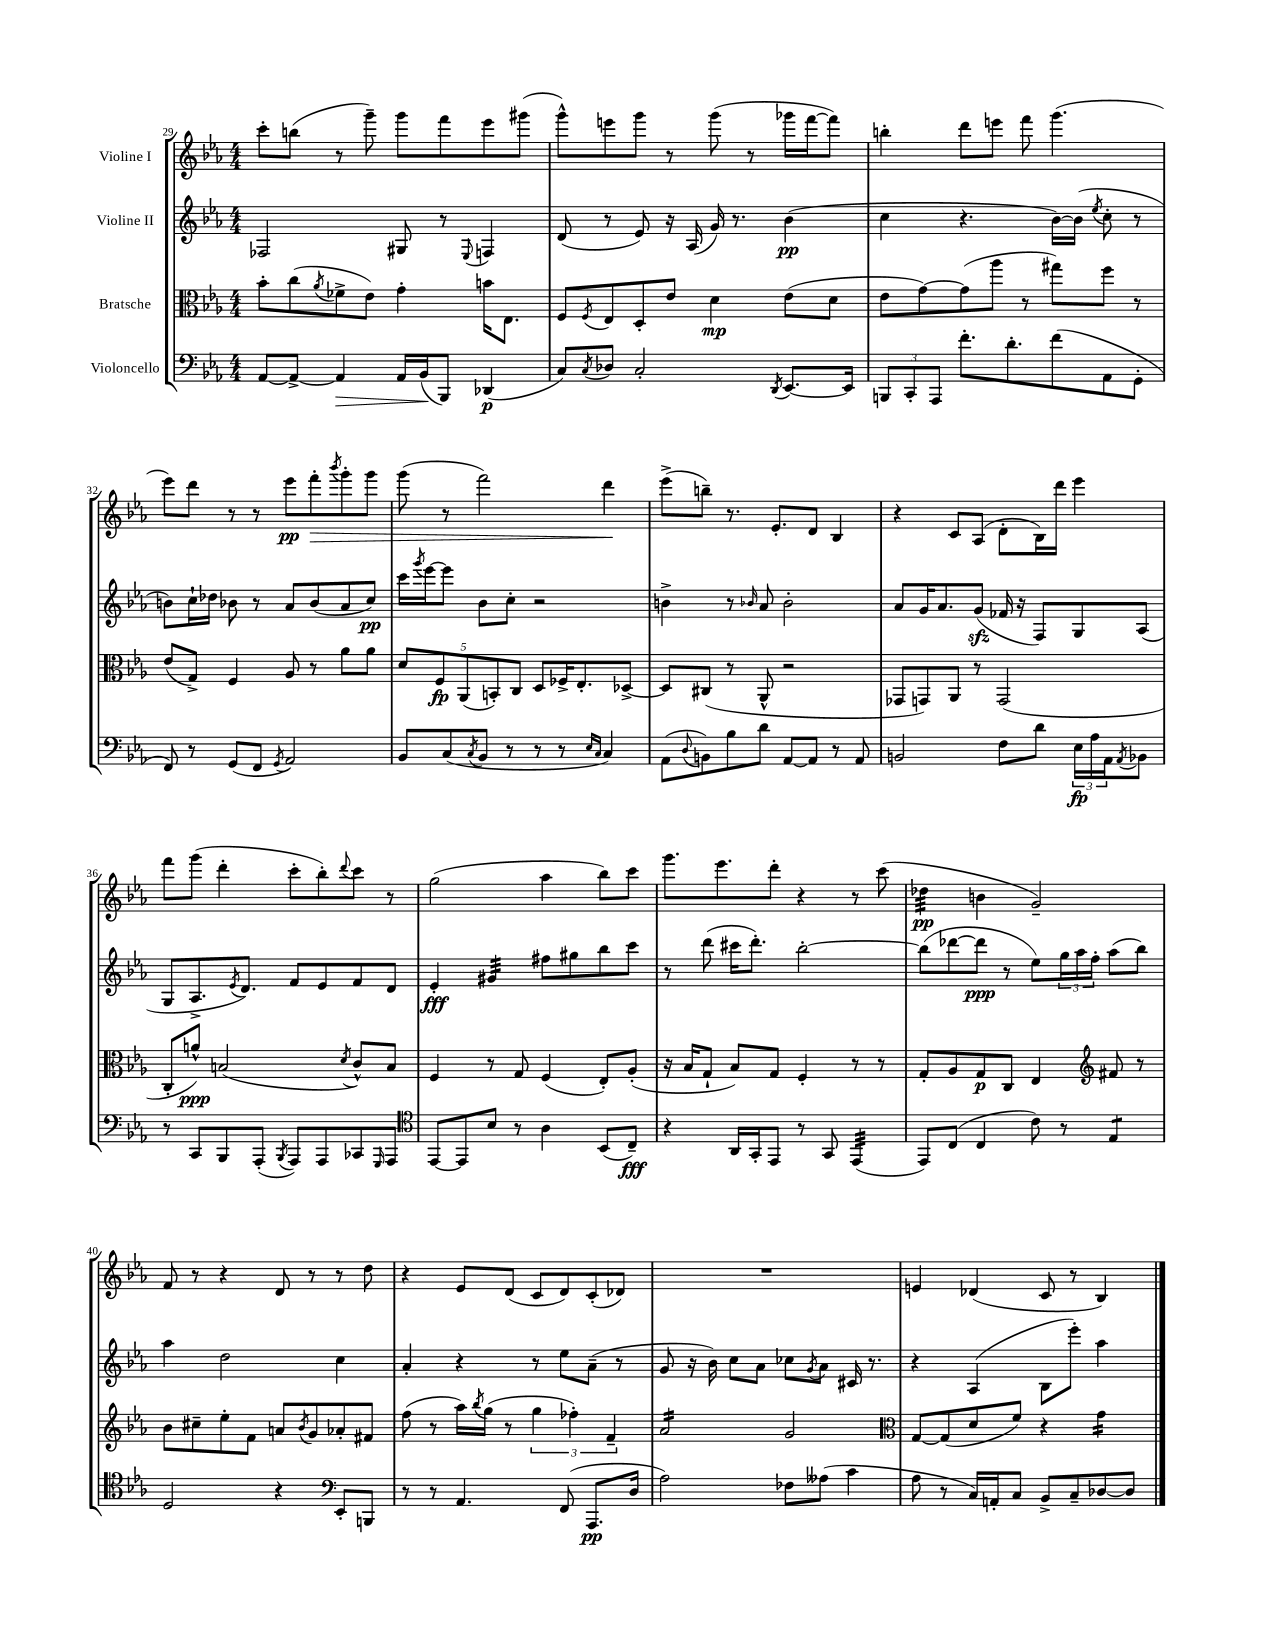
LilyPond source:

<<
\new StaffGroup <<
\new Staff = "s0" \with { instrumentName = "Violine I" } {
    \clef treble \key ees \major \numericTimeSignature \time 4/4
    c'''8-. b''8( r8 g'''8--) g'''8 f'''8 ees'''8 gis'''8( |
    g'''8-^) e'''8 g'''8 r8 g'''8( r8 ges'''16 f'''16~ f'''8) |
    b''4-. d'''8 e'''8 f'''8 g'''4.( |
    ees'''8) d'''8 r8 r8 ees'''8\pp f'''8-.\> \acciaccatura { bes'''8 } g'''8-. g'''8 |
    g'''8( r8 f'''2) d'''4\! |
    ees'''8->( b''8--) r8. ees'8.-. d'8 bes4 |
    r4 c'8 aes8( d'8-. bes16) d'''16 ees'''4 |
    f'''8 g'''8( d'''4-. c'''8-. bes''8-.) \appoggiatura { d'''8 } c'''8 r8 |
    g''2( aes''4 bes''8) c'''8 |
    g'''8. ees'''8. d'''8-. r4 r8 c'''8( |
    des''4:32\pp b'4 g'2--) |
    f'8 r8 r4 d'8 r8 r8 d''8 |
    r4 ees'8 d'8( c'8 d'8) c'8-.( des'8) |
    R1 |
    e'4 des'4( c'8 r8 bes4) \bar "|." |
}
\new Staff = "s1" \with { instrumentName = "Violine II" } {
    \clef treble \key ees \major \numericTimeSignature \time 4/4
    fes2 gis8 r8 \appoggiatura { ees8 } f4 |
    d'8( r8 ees'8) r16 aes16( g'16) r8. bes'4\pp( |
    c''4 r4. bes'16~) bes'16( \acciaccatura { ees''8 } c''8-. r8 |
    b'8) c''16-! des''16 bes'8 r8 aes'8 bes'8( aes'8 c''8\pp) |
    c'''16 \acciaccatura { g'''8 } ees'''16~ ees'''8 bes'8 c''8-. r2 |
    b'4-> r8 \grace { bes'16 } aes'8 bes'2-. |
    aes'8 g'16 aes'8. g'8\sfz( fes'16 r16 f8) g8 aes8( |
    g8 aes8.-> \acciaccatura { ees'8 } d'8.) f'8 ees'8 f'8 d'8 |
    ees'4-.\fff gis'4:32 fis''8 gis''8 bes''8 c'''8 |
    r8 d'''8( cis'''16 d'''8.-.) bes''2~-. |
    bes''8( des'''8~ des'''8\ppp r8 ees''8) \tuplet 3/2 { g''16 aes''16 f''16-. } aes''8( bes''8) |
    aes''4 d''2 c''4 |
    aes'4-. r4 r8 ees''8 aes'8--( r8 |
    g'8 r16 bes'16) c''8 aes'8 ces''8 \acciaccatura { g'8 } aes'8 cis'16 r8. |
    r4 aes4( bes8 ees'''8-.) aes''4 \bar "|." |
}
\new Staff = "s2" \with { instrumentName = "Bratsche" } {
    \clef alto \key ees \major \numericTimeSignature \time 4/4
    bes'8-. c''8( \acciaccatura { aes'8 } fes'8-> ees'8) g'4-. b'16 ees8. |
    f8 \acciaccatura { f8 } ees8 d8-. ees'8 d'4\mp ees'8( d'8 |
    ees'8 g'8~) g'8( aes''8 r8 gis''8) f''8 r8 |
    ees'8( g8->) f4 aes8 r8 aes'8 aes'8 |
    \tuplet 5/4 { d'8 f8\fp aes,8( b,8-.) c8 } d8 fes16-> ees8.-. des8~-> |
    des8 cis8( r8 aes,8-^ r2 |
    ges,8 g,8) aes,8 r8 g,2( |
    c8-. a'8-^\ppp) b2( \acciaccatura { d'8 } c'8-^) b8 |
    f4 r8 g8 f4( ees8-.) aes8-.( |
    r16 bes16 g8-! bes8) g8 f4-. r8 r8 |
    g8-. aes8 g8\p c8 ees4 \clef treble fis'8 r8 |
    bes'8 cis''8-- ees''8-. f'8 a'8 \acciaccatura { bes'8 } g'8 aes'8-. fis'8 |
    f''8( r8 aes''16) \acciaccatura { bes''8 } g''16( r8 \tuplet 3/2 { g''4 fes''4-.) f'4-- } |
    aes'2:16 g'2 |
    \clef alto g8~ g8( d'8 f'8) r4 g'4:16 \bar "|." |
}
\new Staff = "s3" \with { instrumentName = "Violoncello" } {
    \clef bass \key ees \major \numericTimeSignature \time 4/4
    aes,8~ aes,8~-> aes,4\> aes,16 bes,16\!( bes,,8) des,4\p( |
    c8) \acciaccatura { c8 } des8 c2-. \acciaccatura { d,8 } ees,8.~ ees,16 |
    \tuplet 3/2 { b,,8 c,8-. aes,,8 } f'8.-. d'8.-. f'8( aes,8 g,8-. |
    f,8) r8 g,8( f,8 \acciaccatura { g,8 } aes,2) |
    bes,8 c8( \acciaccatura { c8 } bes,8 r8 r8 r8 \grace { ees16 c16 } c4) |
    aes,8( \appoggiatura { d8 } b,8) bes8 d'8 aes,8~ aes,8 r8 aes,8 |
    b,2 f8 d'8 \tuplet 3/2 { ees16\fp aes16 aes,16 } \acciaccatura { aes,8 } bes,8 |
    r8 c,8 bes,,8 aes,,8-.( \acciaccatura { bes,,8 } aes,,8) aes,,8 ces,8 \grace { g,,16 } aes,,8 |
    \clef tenor ees,8~ ees,8 bes8 r8 aes4 bes,8( c8--\fff) |
    r4 aes,16 g,16-. ees,8 r8 g,8 ees,4:32( |
    ees,8) c8( c4 c'8) r8 ees4:8 |
    d2 r4 \clef bass ees,8-. b,,8 |
    r8 r8 aes,4. f,8( aes,,8.\pp d16 |
    aes2) fes8 aeses8( c'4 |
    aes8 r8 c16) a,16-. c8 bes,8-> c8-- des8~ des8 \bar "|." |
}
>>
>>
\layout { \context { \Score currentBarNumber = #29 } }
